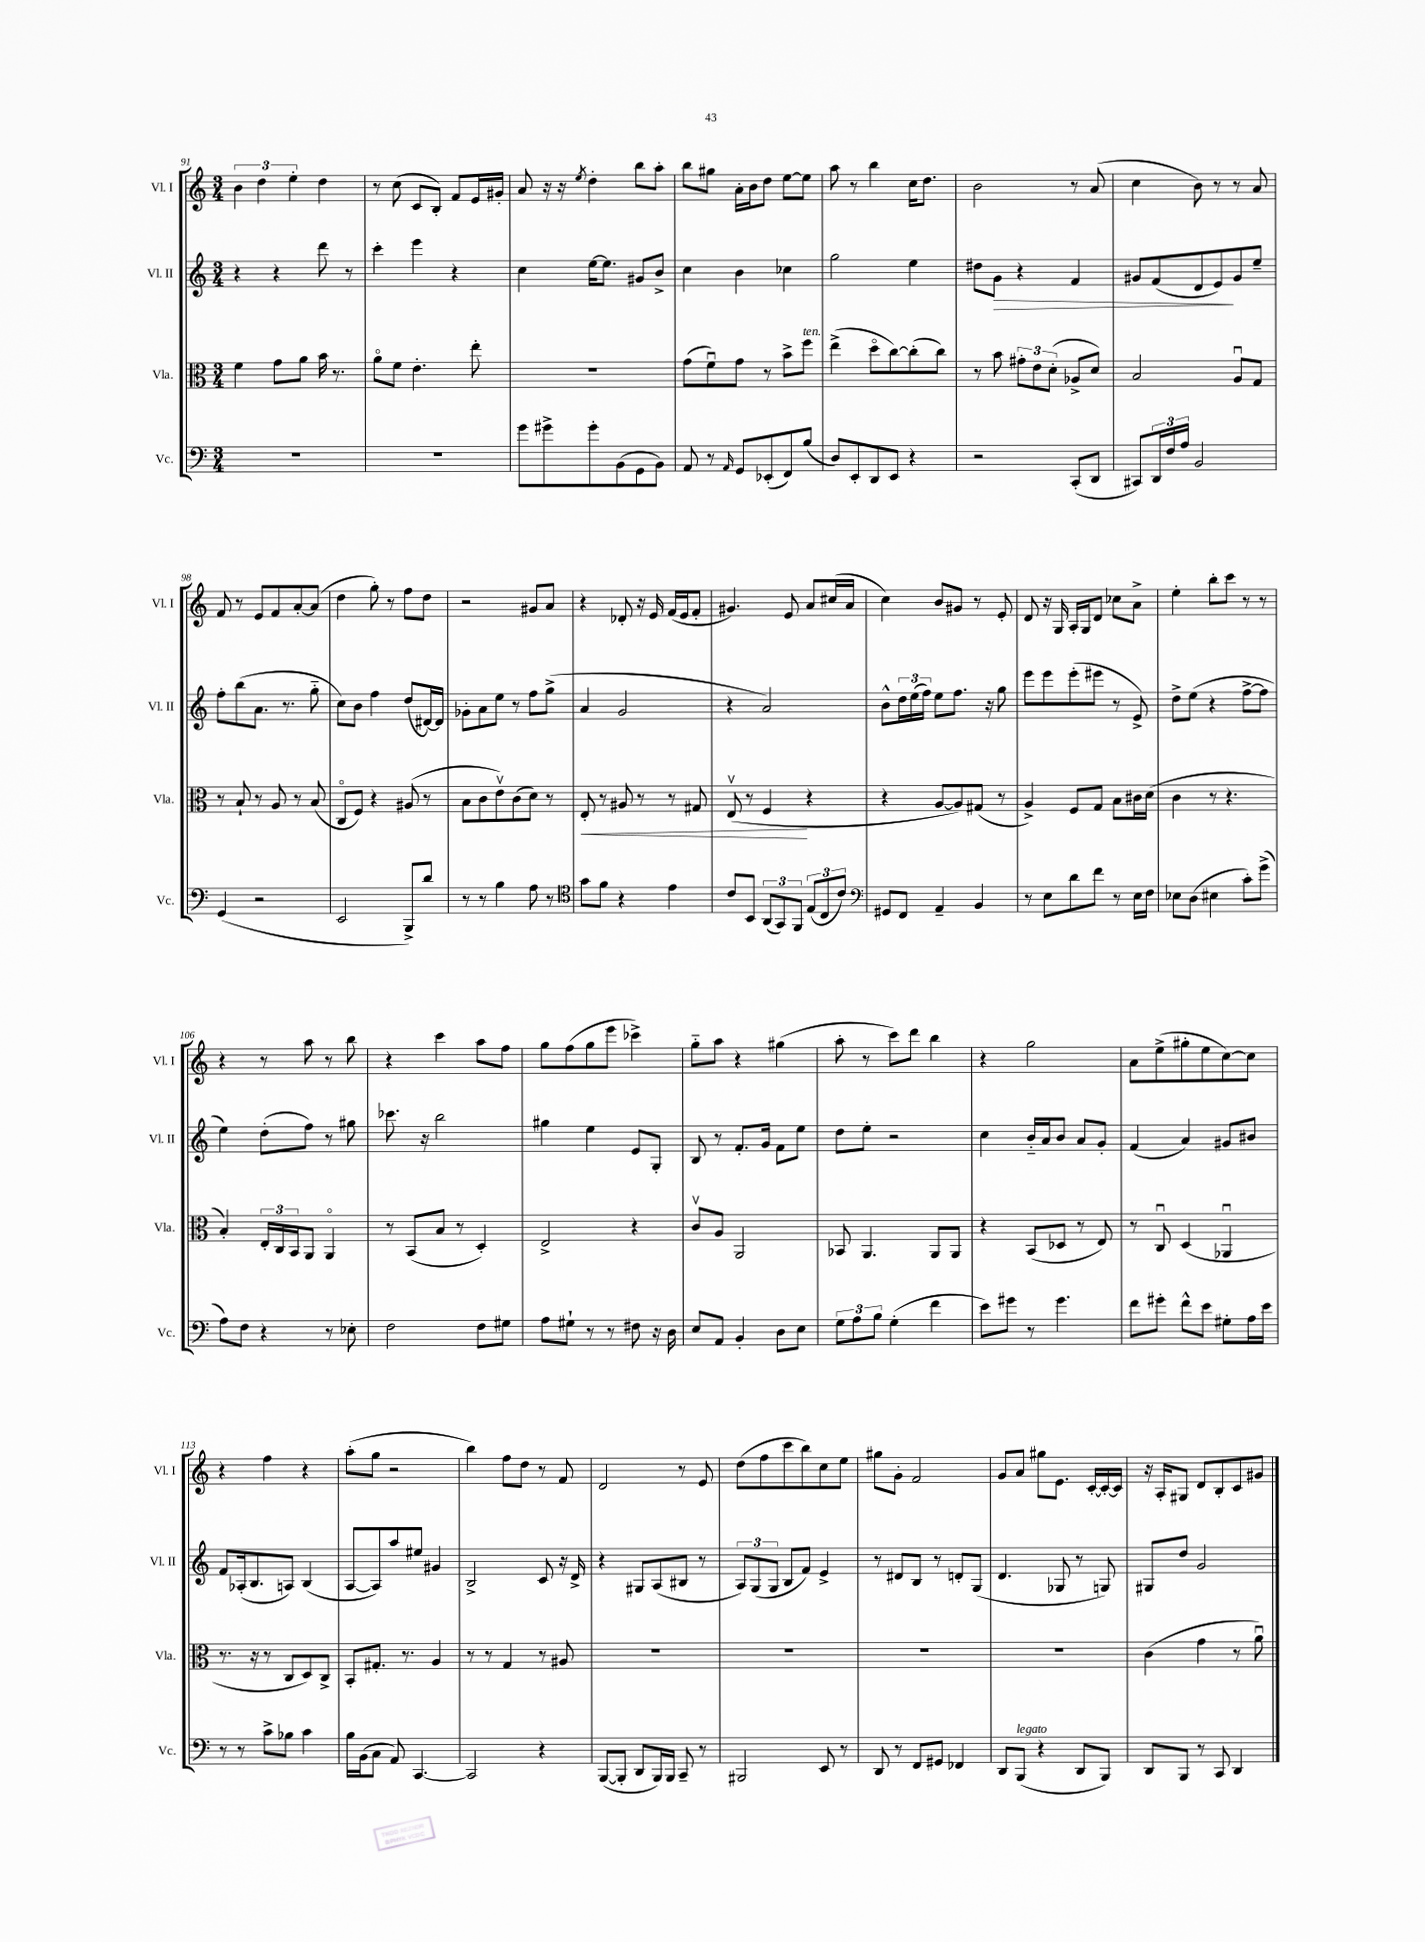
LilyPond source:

<<
\new StaffGroup <<
\new Staff = "s0" \with { instrumentName = "Vl. I" shortInstrumentName = "Vl. I" } {
    \clef treble \key c \major \numericTimeSignature \time 3/4
    \tuplet 3/2 { b'4 d''4 e''4-. } d''4 |
    r8 c''8( c'8 b8-.) f'8 e'16 gis'16-. |
    a'8 r16 r16 \acciaccatura { e''8 } d''4-. b''8 a''8-. |
    b''8 gis''8 a'16-. b'16 d''8 e''8~ e''8 |
    a''8 r8 b''4 c''16 d''8. |
    b'2 r8 a'8( |
    c''4 b'8) r8 r8 a'8 |
    f'8 r8 e'8 f'8 a'8~-. a'8( |
    d''4 g''8-.) r8 f''8 d''8 |
    r2 gis'8 a'8 |
    r4 des'8-. r16 e'16 f'16( e'16 f'8-. |
    gis'4.) e'8 a'8 cis''16( a'16 |
    c''4) b'8 gis'8 r8 e'8-. |
    d'8 r16 g16 a16-. g16 d'8 ces''8 a'8-> |
    e''4-. b''8-. c'''8 r8 r8 |
    r4 r8 a''8 r8 b''8 |
    r4 c'''4 a''8 f''8 |
    g''8 f''8( g''8 e'''8 ces'''4->) |
    g''8-_ a''8 r4 gis''4( |
    a''8-. r8 c'''8) d'''8 b''4 |
    r4 g''2 |
    a'8 e''8->( gis''8-. e''8 c''8~) c''8 |
    r4 f''4 r4 |
    a''8-.( g''8 r2 |
    b''4) f''8 d''8 r8 f'8 |
    d'2 r8 e'8 |
    d''8( f''8 c'''8 b''8) c''8 e''8 |
    gis''8 g'8-. f'2 |
    g'8 a'8 gis''8 e'8. c'16~-. c'16~-. c'16 |
    r16 a16-. gis8 d'8 b8-. c'8 gis'8 \bar "|." |
}
\new Staff = "s1" \with { instrumentName = "Vl. II" shortInstrumentName = "Vl. II" } {
    \clef treble \key c \major \numericTimeSignature \time 3/4
    r4 r4 d'''8 r8 |
    c'''4-. e'''4 r4 |
    c''4 e''16~ e''8. gis'8 b'8-> |
    c''4 b'4 ces''4 |
    g''2 e''4 |
    dis''8 g'8\> r4 f'4 |
    gis'8 f'8( d'8 e'8\!) gis'8 e''8-- |
    f''8-. b''8( a'8. r8. g''8-_ |
    c''8) b'8 f''4 d''8( dis'16~) dis'16 |
    ges'8-. a'8 e''8 r8 f''8 g''8->( |
    a'4 g'2 |
    r4 a'2) |
    b'8-^ \tuplet 3/2 { d''16 e''16( f''16) } e''8 f''8. r16 g''8 |
    e'''8 e'''8 e'''8-.( eis'''8 r8 e'8->) |
    d''8-> e''8( r4 f''8~-> f''8 |
    e''4) d''8-.( f''8) r8 gis''8 |
    ces'''8. r16 b''2 |
    gis''4 e''4 e'8 g8-. |
    b8 r8 f'8.-. g'16 f'8 e''8 |
    d''8 e''8-. r2 |
    c''4 b'16-_ a'16 b'8 a'8 g'8-. |
    f'4( a'4) gis'8 bis'8 |
    f'8 aes16-.( b8. a8) b4( |
    a8~ a8) a''8 eis''8 gis'4 |
    b2-> c'8 r16 d'16-> |
    r4 gis8 a8( bis8 r8 |
    \tuplet 3/2 { a8) g8( g8 } b8 f'8) e'4-> |
    r8 dis'8 b8 r8 d'8-. g8( |
    d'4. ges8 r8 g8) |
    gis8 d''8 g'2 \bar "|." |
}
\new Staff = "s2" \with { instrumentName = "Vla." shortInstrumentName = "Vla." } {
    \clef alto \key c \major \numericTimeSignature \time 3/4
    f'4 g'8 a'8 b'16 r8. |
    a'8\flageolet f'8 e'4.-. e''8-. |
    R2. |
    g'8( f'8\downbow) g'8 r8 b'8-> f''8^\markup { \italic "ten." } |
    e''4->( d''8\flageolet c''8~) c''8-.( c''8) |
    r8 b'8 \tuplet 3/2 { gis'8-. e'8 d'8-.( } aes8-> d'8) |
    b2 a8\downbow g8 |
    r8 b8-! r8 a8 r8 b8( |
    c8\flageolet f8) r4 ais8( r8 |
    b8 c'8 e'8\upbow) c'8( d'8) r8 |
    e8-.\< r8 ais8 r8 r8 gis8 |
    e8\upbow( r8 f4\! r4 |
    r4 a8~ a8) gis8( r8 |
    a4->) f8 g8 b8 cis'16 d'16( |
    c'4 r8 r4. |
    b4-.) \tuplet 3/2 { e16-. c16 b,16 } a,8 a,4\flageolet |
    r8 b,8( b8 r8 d4-.) |
    e2-> r4 |
    c'8\upbow a8 a,2 |
    bes,8 a,4. a,8 a,8 |
    r4 b,8( des8 r8 e8) |
    r8 c8\downbow d4( aes,4\downbow |
    r8. r16 r8 c8 d8) c8-> |
    b,8-. gis8.-. r8. a4 |
    r8 r8 g4 r8 ais8 |
    R2. |
    R2. |
    R2. |
    R2. |
    c'4( g'4 r8 a'8\downbow) \bar "|." |
}
\new Staff = "s3" \with { instrumentName = "Vc." shortInstrumentName = "Vc." } {
    \clef bass \key c \major \numericTimeSignature \time 3/4
    R2. |
    R2. |
    g'8 gis'8-> gis'8-. b,8( g,8 b,8) |
    a,8 r8 \grace { a,16 } g,8 ees,8-.( f,8) b8( |
    d8) e,8-. d,8 e,8 r4 |
    r2 c,8-.( d,8 |
    cis,8) \tuplet 3/2 { d,16 f16 a16 } b,2 |
    g,4( r2 |
    e,2 b,,8->) d'8 |
    r8 r8 b4 a8 r8 |
    \clef tenor g'8 f'8 r4 e'4 |
    c'8 b,8 \tuplet 3/2 { a,8( g,8) f,8 } \tuplet 3/2 { e8( c8 c'8) } |
    \clef bass gis,8 f,8 a,4-- b,4 |
    r8 e8 d'8 f'8 r8 e16 f16 |
    ees8 d8( eis4 c'8-.) g'8->( |
    a8) f8 r4 r8 ees8-. |
    f2 f8 gis8 |
    a8 gis8-! r8 r8 fis8 r16 d16 |
    e8 a,8 b,4-. d8 e8 |
    \tuplet 3/2 { g8 a8 b8 } g4-.( f'4 |
    e'8) gis'8 r8 gis'4. |
    f'8 gis'8-. f'8-^ e'8 gis8-. a16 e'16 |
    r8 r8 c'8-> bes8 c'4 |
    b16 b,16( c8 a,8) c,4.~ |
    c,2 r4 |
    b,,8~( b,,8-. d,8 b,,16) b,,16 c,8-- r8 |
    bis,,2 e,8 r8 |
    d,8 r8 f,8 gis,8 fes,4 |
    d,8 b,,8^\markup { \italic "legato" }( r4 d,8 b,,8) |
    d,8 b,,8 r8 c,8 d,4 \bar "|." |
}
>>
>>
\layout { \context { \Score currentBarNumber = #91 } }
